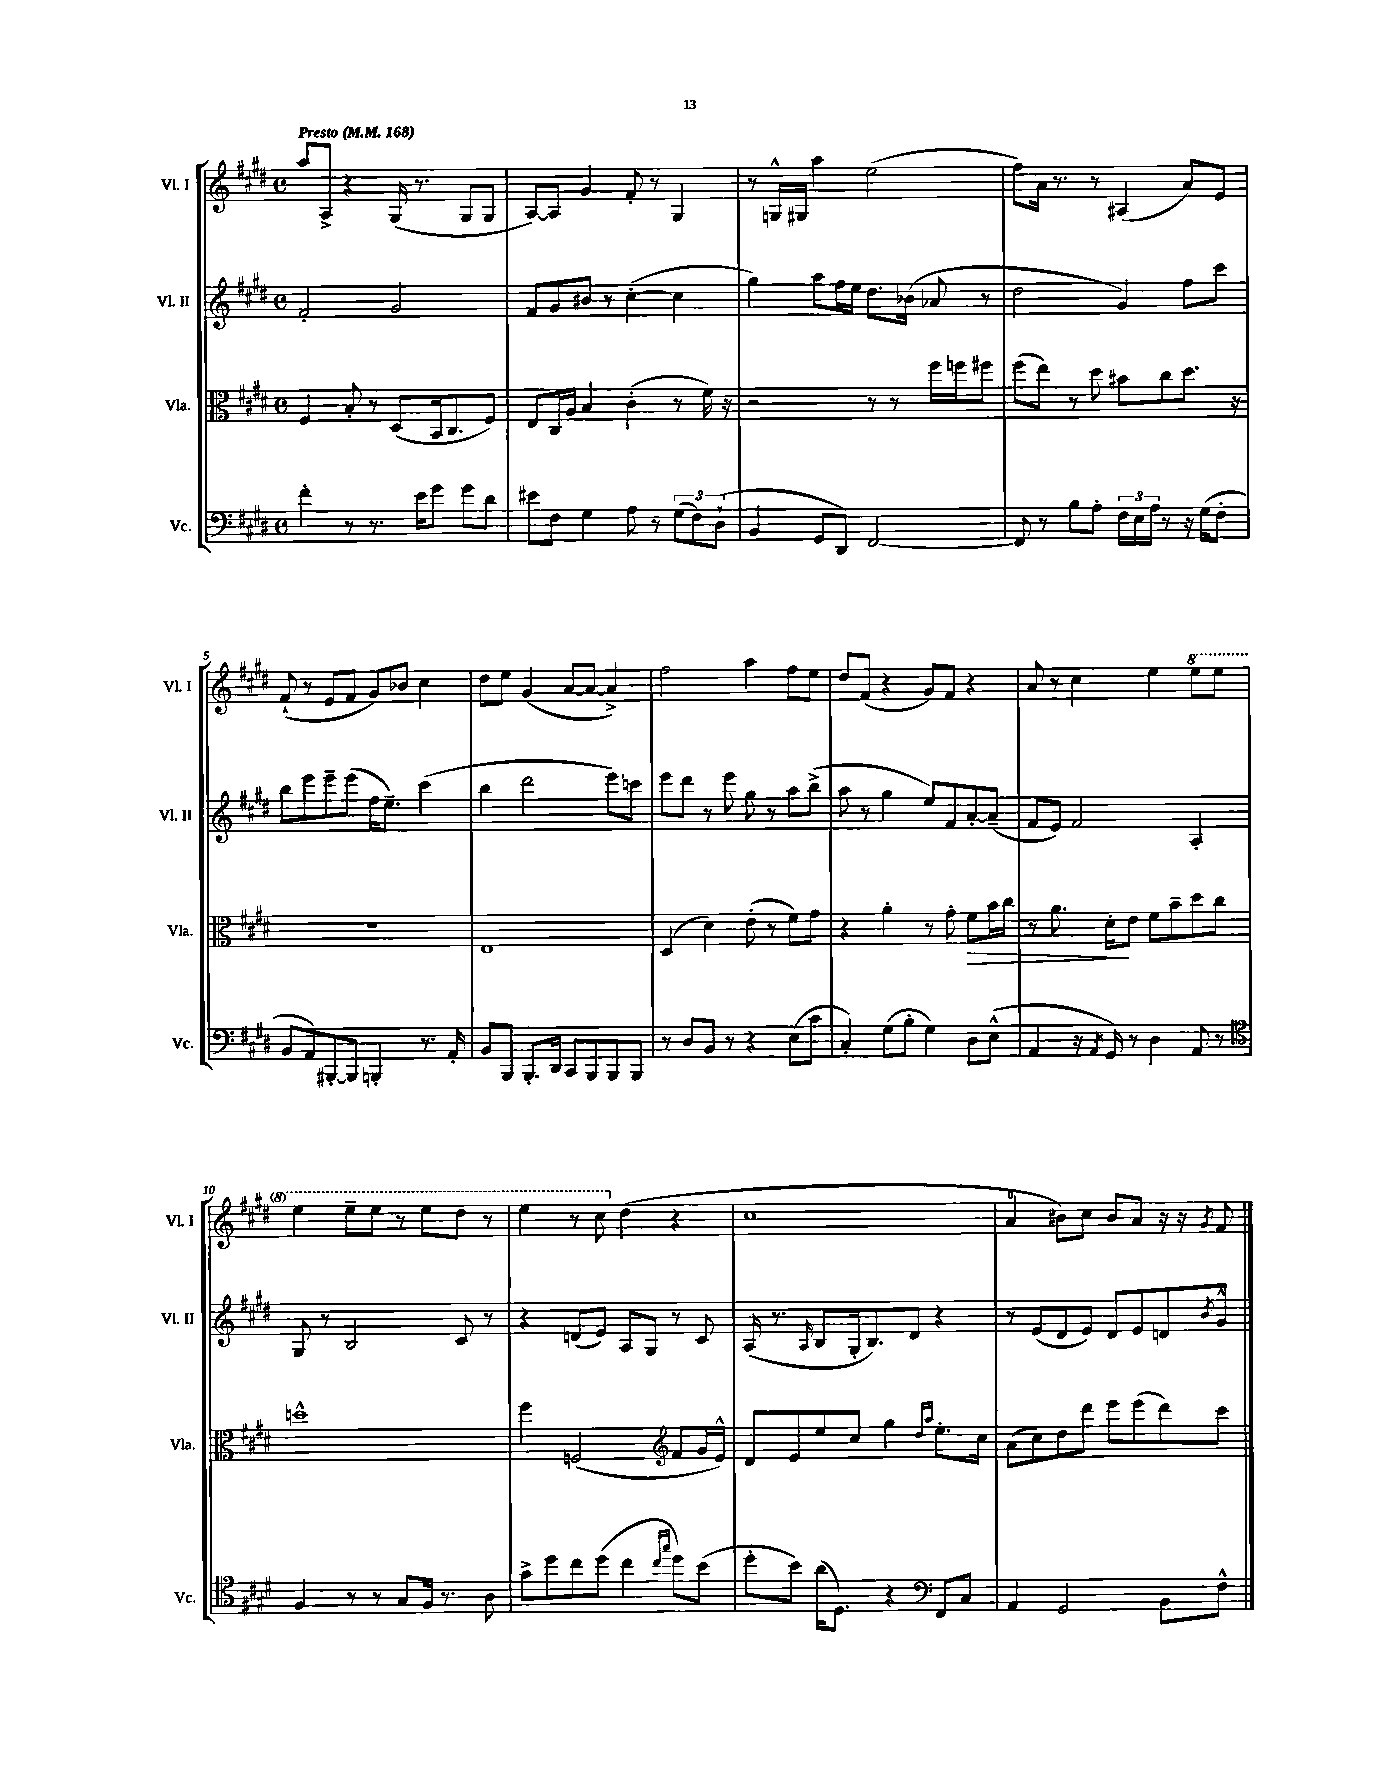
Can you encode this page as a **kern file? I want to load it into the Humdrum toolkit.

**kern	**kern	**kern	**kern
*staff4	*staff3	*staff2	*staff1
*clefF4	*clefC3	*clefG2	*clefG2
*k[f#c#g#d#]	*k[f#c#g#d#]	*k[f#c#g#d#]	*k[f#c#g#d#]
*M4/4	*M4/4	*M4/4	*M4/4
*met(c)	*met(c)	*met(c)	*met(c)
*MM168	*MM168	*MM168	*MM168
4f#'	4F#	2f#'	8aa
.	.	.	8A^
8r	8B'	.	4r
8.r	8r	.	.
.	(8D#	2g#	(16G#
16e	.	.	8.r
8g#	16BB	.	.
.	8.C#	.	.
8g#	.	.	8G#
8d#	8F#)	.	8G#
=	=	=	=
8e#	8E	8f#	[8A)
8F#	16C#	8g#	8A]
.	16A	.	.
4G#	4B	8b#	4g#
.	.	8r	.
8A	(4c#'	([4cc#'	8f#'
8r	.	.	8r
(12G#	8r	4cc#]	4G#
12F#)	.	.	.
.	16f#)	.	.
(12D#`	.	.	.
.	16r	.	.
=	=	=	=
4BB	2r	4gg#)	8r
.	.	.	16G^^
.	.	.	16G#
8GG#	.	8aa	4aa
8DD#)	.	16ff#	.
.	.	16ee	.
[2FF#	8r	8.dd#	(2ee
.	8r	.	.
.	.	(16b-	.
.	16ff#	8a-	.
.	16ff	.	.
.	8ff#	8r	.
=	=	=	=
8FF#]	(8ff#	2dd#	8ff#)
8r	8ee)	.	16a
.	.	.	8.r
8B	8r	.	.
8A'	8dd#	.	8r
24F#	8b#	4g#)	(4A#
24E	.	.	.
24A	.	.	.
8r	8cc#	.	.
16r	8.dd#	8ff#	8a)
(16G#	.	.	.
8F#'	.	8ccc#	8e
.	16r	.	.
=	=	=	=
8BB	1r	8bb	(8f#`
8AA)	.	8eee	8r
[8BBB#'	.	8eee~	8e
8BBB#]	.	(8eee	8f#
4BBB'	.	16ff#	8g#)
.	.	8.ee~)	.
.	.	.	8b-
8.r	.	(4ccc#	4cc#
16AA'	.	.	.
=	=	=	=
8BB	1E	4bb	8dd#
8BBB	.	.	8ee
8.BBB'	.	2ddd#	(4g#
16DD#	.	.	.
8CC#	.	.	[8a
8BBB	.	.	8a_
8BBB	.	8eee)	4a^])
8BBB	.	8ccc	.
=	=	=	=
8r	(4D#	8eee	2ff#
8D#	.	8ddd#	.
8BB	4d#)	8r	.
8r	.	8eee	.
4r	(8e'	8gg#	4aa
.	8r	8r	.
(8E	8f#)	8aa	8ff#
8c#	8g#	(8bb^	8ee
=	=	=	=
4C#')	4r	8aa	8dd#
.	.	8r	(8f#
(8G#	4a'	4gg#	4r
8B'	.	.	.
4G#)	8r	8ee)	8g#)
.	8g#'	8f#	8f#
8D#	8f#	[8a'	4r
(8E^^	16b	(8a~]	.
.	16cc#	.	.
=	=	=	=
4AA	8r	8f#	8a
.	8.a	8e)	8r
16r	.	2f#	4cc#
8qAA	.	.	.
16GG#)	16d#'	.	.
8r	8e	.	.
4D#	8f#	.	4ee
.	8b~	.	.
8AA	8dd#	4A'	8eee
8r	8cc#	.	8eee
=	=	=	=
*clefC4	*	*	*
4F#	1dd^^	8G#	4eee
.	.	8r	.
8r	.	2B	8eee~
8r	.	.	8eee
8G#	.	.	8r
16F#	.	.	8eee
8.r	.	.	.
.	.	8c#	8ddd#
8A	.	8r	8r
=	=	=	=
8g#^	4ff#	4r	4eee
8dd#	.	.	.
8cc#	(2F	(8d	8r
(8dd#	.	8e)	8ccc#
4cc#	.	8A	(4dd#
.	.	8G#	.
*	*clefG2	*	*
16qqcc#	.	.	.
16qqgg#	.	.	.
8dd#)	8f#	8r	4r
(8b	16g#	8c#	.
.	16e^^)	.	.
=	=	=	=
8dd#'	8d#	(16A	1cc#
.	.	8.r	.
8b)	8e	.	.
.	.	16qqA	.
(16a	8ee	8B	.
8.D#)	.	.	.
.	8cc#	16G#'	.
.	.	8.B)	.
4r	4gg#	.	.
.	.	8d#	.
*clefF4	*	*	*
.	16qqdd#	.	.
.	16qqaa	.	.
8FF#	8.ee'	4r	.
8C#	.	.	.
.	16cc#	.	.
=	=	=	=
4AA	(8a	8r	4a
.	8cc#)	(8e	.
2GG#	8dd#	8d#	8b#)
.	8ddd#	8e)	8cc#
.	8eee	8d#	8b#
.	(8eee	8e	8a
8BB	8ddd#)	8d	16r
.	.	.	16r
.	.	8qb	8qg#
8F#^^	8ccc#	8g#^^	8f#
==	==	==	==
*-	*-	*-	*-
